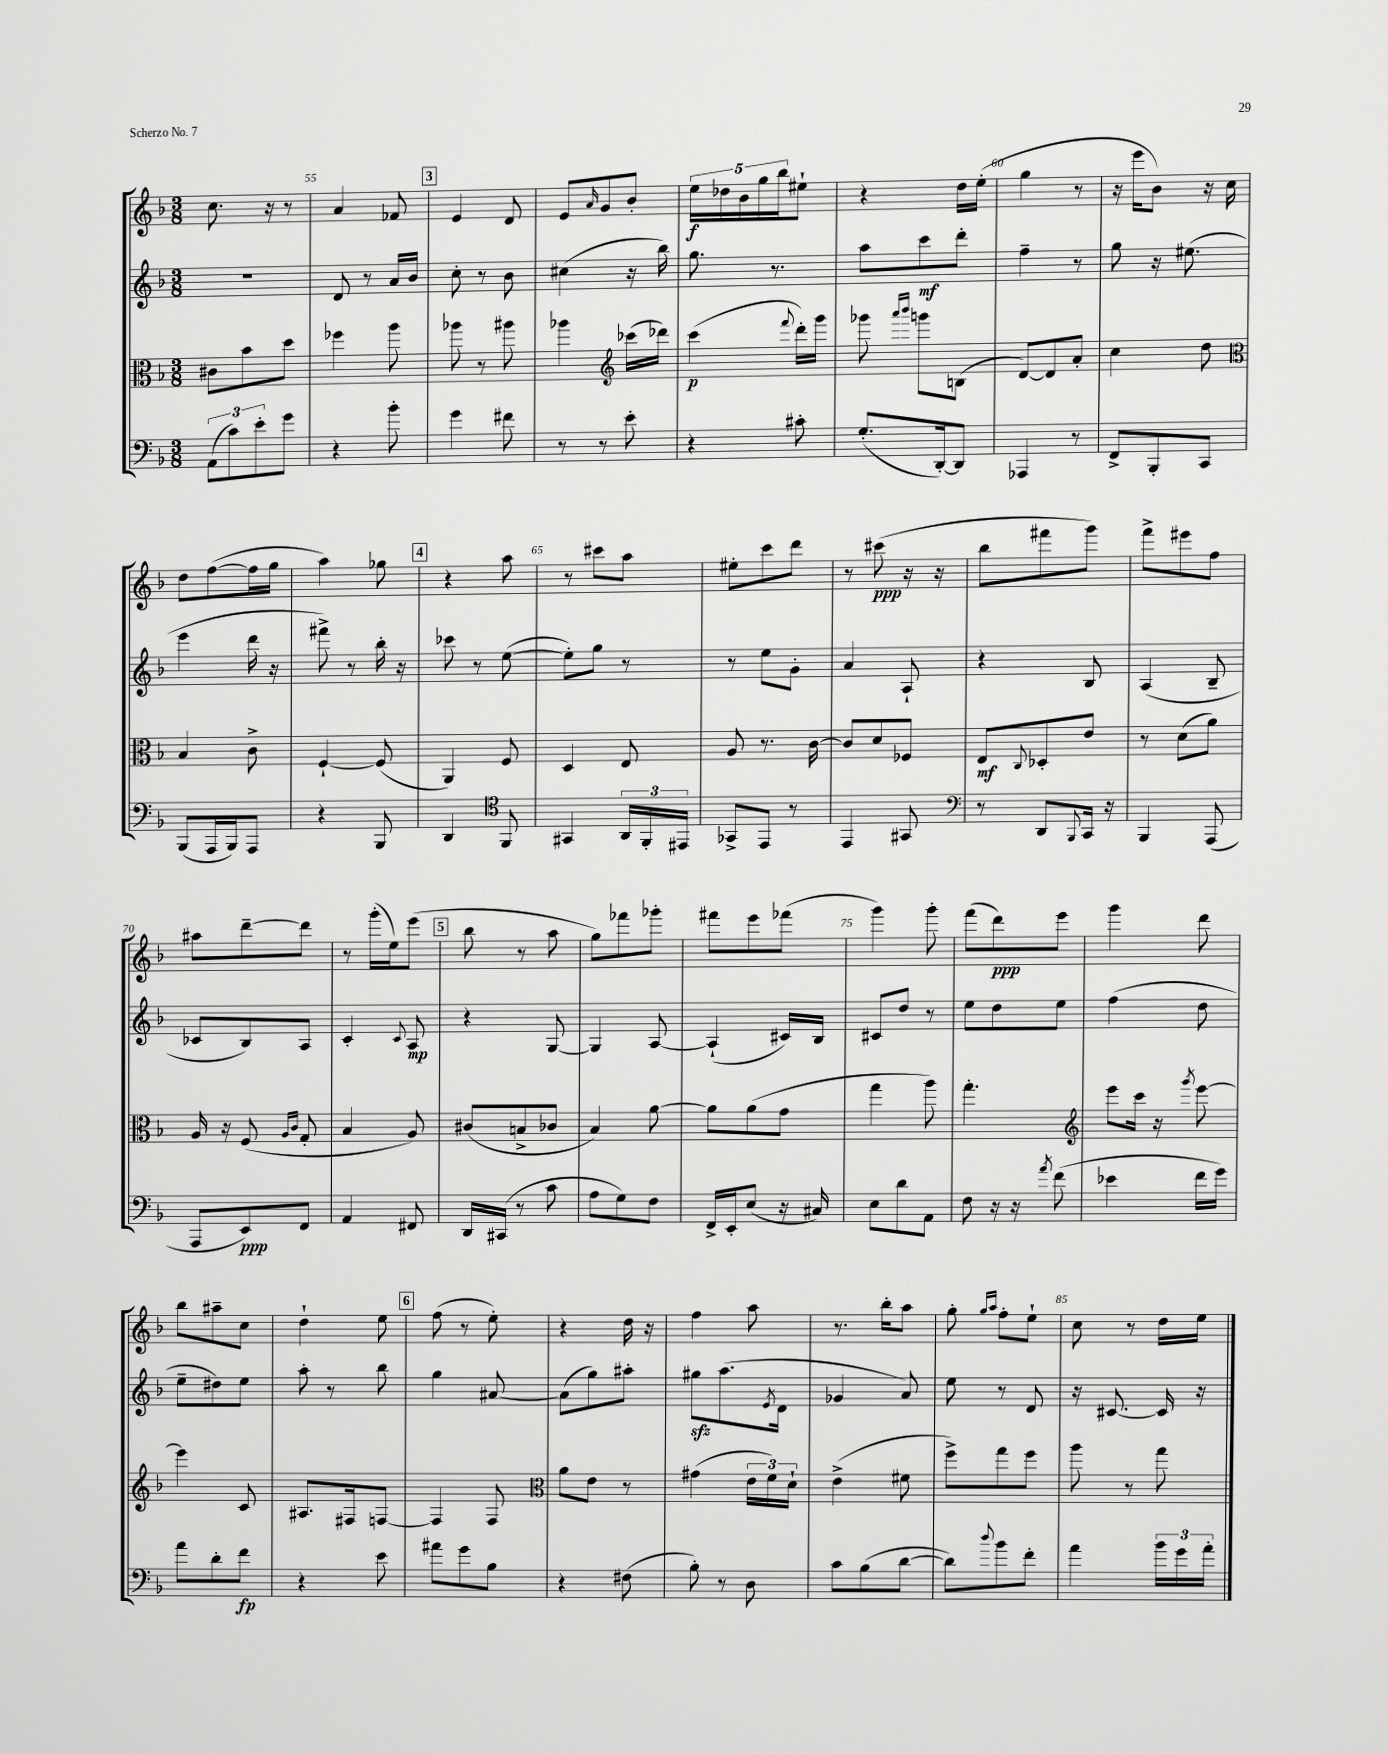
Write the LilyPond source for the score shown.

<<
\new StaffGroup <<
\new Staff = "s0" {
    \clef treble \key f \major \numericTimeSignature \time 3/8
    c''8. r16 r8 |
    a'4 fes'8 |
    \mark \markup { \box "3" } e'4 d'8 |
    e'8 \grace { a'16 } g'8 bes'8-. |
    \tuplet 5/4 { e''16\f des''16 bes'16 g''16 bes''16 } eis''8-! |
    r4 d''16 e''16-.( |
    g''4 r8 |
    r16 e'''16 bes'8) r16 c''16 |
    d''8 f''8~( f''16 g''16 |
    a''4) ges''8 |
    \mark \markup { \box "4" } r4 a''8 |
    r8 cis'''8 a''8 |
    eis''8-. c'''8 d'''8 |
    r8 cis'''8\ppp( r16 r16 |
    bes''8 fis'''8 g'''8) |
    f'''8-> eis'''8 f''8 |
    ais''8 d'''8~-- d'''8 |
    r8 g'''16-.( e''16) e'''8( |
    \mark \markup { \box "5" } bes''8 r8 a''8 |
    g''8) fes'''8 ges'''8-. |
    fis'''8 e'''8 fes'''8( |
    g'''4) g'''8-. |
    f'''8( d'''8\ppp) e'''8 |
    g'''4 d'''8 |
    bes''8 ais''8-- c''8 |
    d''4-! e''8 |
    \mark \markup { \box "6" } f''8( r8 e''8-.) |
    r4 d''16 r16 |
    f''4 a''8 |
    r8. bes''16-. a''8 |
    g''8-. \grace { g''16 a''16 } f''8-. e''8-! |
    c''8 r8 d''16 e''16 \bar "|." |
}
\new Staff = "s1" {
    \clef treble \key f \major \numericTimeSignature \time 3/8
    R4. |
    d'8 r8 a'16 bes'16 |
    \mark \markup { \box "3" } c''8-. r8 bes'8 |
    cis''4( r16 bes''16) |
    g''8. r8. |
    a''8 c'''8\mf d'''8-. |
    f''4-- r8 |
    g''8 r16 eis''8.( |
    e'''4 d'''16 r16 |
    fis'''8->) r8 bes''16-. r16 |
    \mark \markup { \box "4" } ces'''8 r8 e''8~( |
    e''8-.) g''8 r8 |
    r8 e''8 g'8-. |
    a'4 a8-! |
    r4 bes8 |
    a4( bes8-- |
    ces'8 bes8) a8 |
    c'4-. \appoggiatura { c'8 } a8\mp |
    \mark \markup { \box "5" } r4 g8~ |
    g4 a8~ |
    a4-!( cis'16) bes16 |
    cis'8 d''8 r8 |
    e''8 d''8 e''8 |
    f''4( d''8 |
    e''8-- dis''8) e''8 |
    a''8-. r8 bes''8 |
    \mark \markup { \box "6" } g''4 ais'8~ |
    ais'8( g''8) ais''8-. |
    gis''8\sfz a''8.( \acciaccatura { e'8 } d'16 |
    ges'4 a'8) |
    e''8 r8 d'8 |
    r16 cis'8.~ cis'16 r16 \bar "|." |
}
\new Staff = "s2" {
    \clef alto \key f \major \numericTimeSignature \time 3/8
    cis'8 bes'8 d''8 |
    fes''4 a''8 |
    \mark \markup { \box "3" } aes''8 r8 ais''8 |
    aes''4 \clef treble ces'''16( des'''16) |
    c'''4\p( \appoggiatura { f'''8 } d'''16-.) g'''16 |
    ges'''8 \grace { a'''16 bes'''16 } g'''8 b8( |
    d'8~) d'8 a'8-. |
    c''4 d''8 |
    \clef alto bes4 c'8-> |
    f4~-! f8( |
    \mark \markup { \box "4" } a,4) f8 |
    d4 e8 |
    a8 r8. c'16~ |
    c'8 d'8 fes8 |
    e8\mf \appoggiatura { c8 } des8-. e'8 |
    r8 d'8( a'8) |
    a16 r16 f8( \grace { a16 c'16 } g8-. |
    bes4 a8) |
    \mark \markup { \box "5" } cis'8( b8-> ces'8 |
    bes4) a'8~ |
    a'8 a'8( g'8 |
    g''4 a''8) |
    g''4.-. |
    \clef treble e'''8 c'''16 r16 \acciaccatura { g'''8 } e'''8~ |
    e'''4 c'8 |
    ais8. fis16 f8~ |
    \mark \markup { \box "6" } f4 f8 |
    \clef alto a'8 e'8 r8 |
    gis'4( \tuplet 3/2 { e'16 f'16) d'16-! } |
    e'4->( fis'8 |
    f''8->) g''8 f''8 |
    a''8 r8 g''8 \bar "|." |
}
\new Staff = "s3" {
    \clef bass \key f \major \numericTimeSignature \time 3/8
    \tuplet 3/2 { a,8( c'8) e'8-. } g'8 |
    r4 bes'8-. |
    \mark \markup { \box "3" } g'4 fis'8 |
    r8 r8 e'8-. |
    r4 cis'8-. |
    g8.-.( d,16~-.) d,8 |
    aes,,4 r8 |
    f,8-> bes,,8-. c,8 |
    bes,,8( a,,16 bes,,16) a,,8 |
    r4 bes,,8 |
    \mark \markup { \box "4" } d,4 \clef tenor f,8 |
    gis,4 \tuplet 3/2 { a,16 f,16-. eis,16 } |
    ges,8-> e,8 r8 |
    e,4 gis,8 |
    \clef bass r8 d,8 \appoggiatura { bes,,8 } c,16 r16 |
    bes,,4 a,,8( |
    a,,8 e,8\ppp) f,8 |
    a,4 fis,8 |
    \mark \markup { \box "5" } d,16 cis,16( r8 c'8 |
    a8 g8) f8 |
    f,16-> e,16-. e8( r16 cis16) |
    e8 d'8 a,8 |
    f8 r16 r16 \acciaccatura { a'8 } f'8( |
    ees'4 f'16 g'16) |
    a'8 d'8-. f'8\fp |
    r4 e'8 |
    \mark \markup { \box "6" } ais'8 g'8 bes8 |
    r4 fis8( |
    bes8-.) r8 d8 |
    c'8 bes8( d'8~ |
    d'8) \appoggiatura { d''8 } bes'8 f'8-. |
    a'4 \tuplet 3/2 { bes'16 g'16 a'16-. } \bar "|." |
}
>>
>>
\layout { \context { \Score currentBarNumber = #54 \override BarNumber.break-visibility = ##(#f #t #t) barNumberVisibility = #(every-nth-bar-number-visible 5) } }
